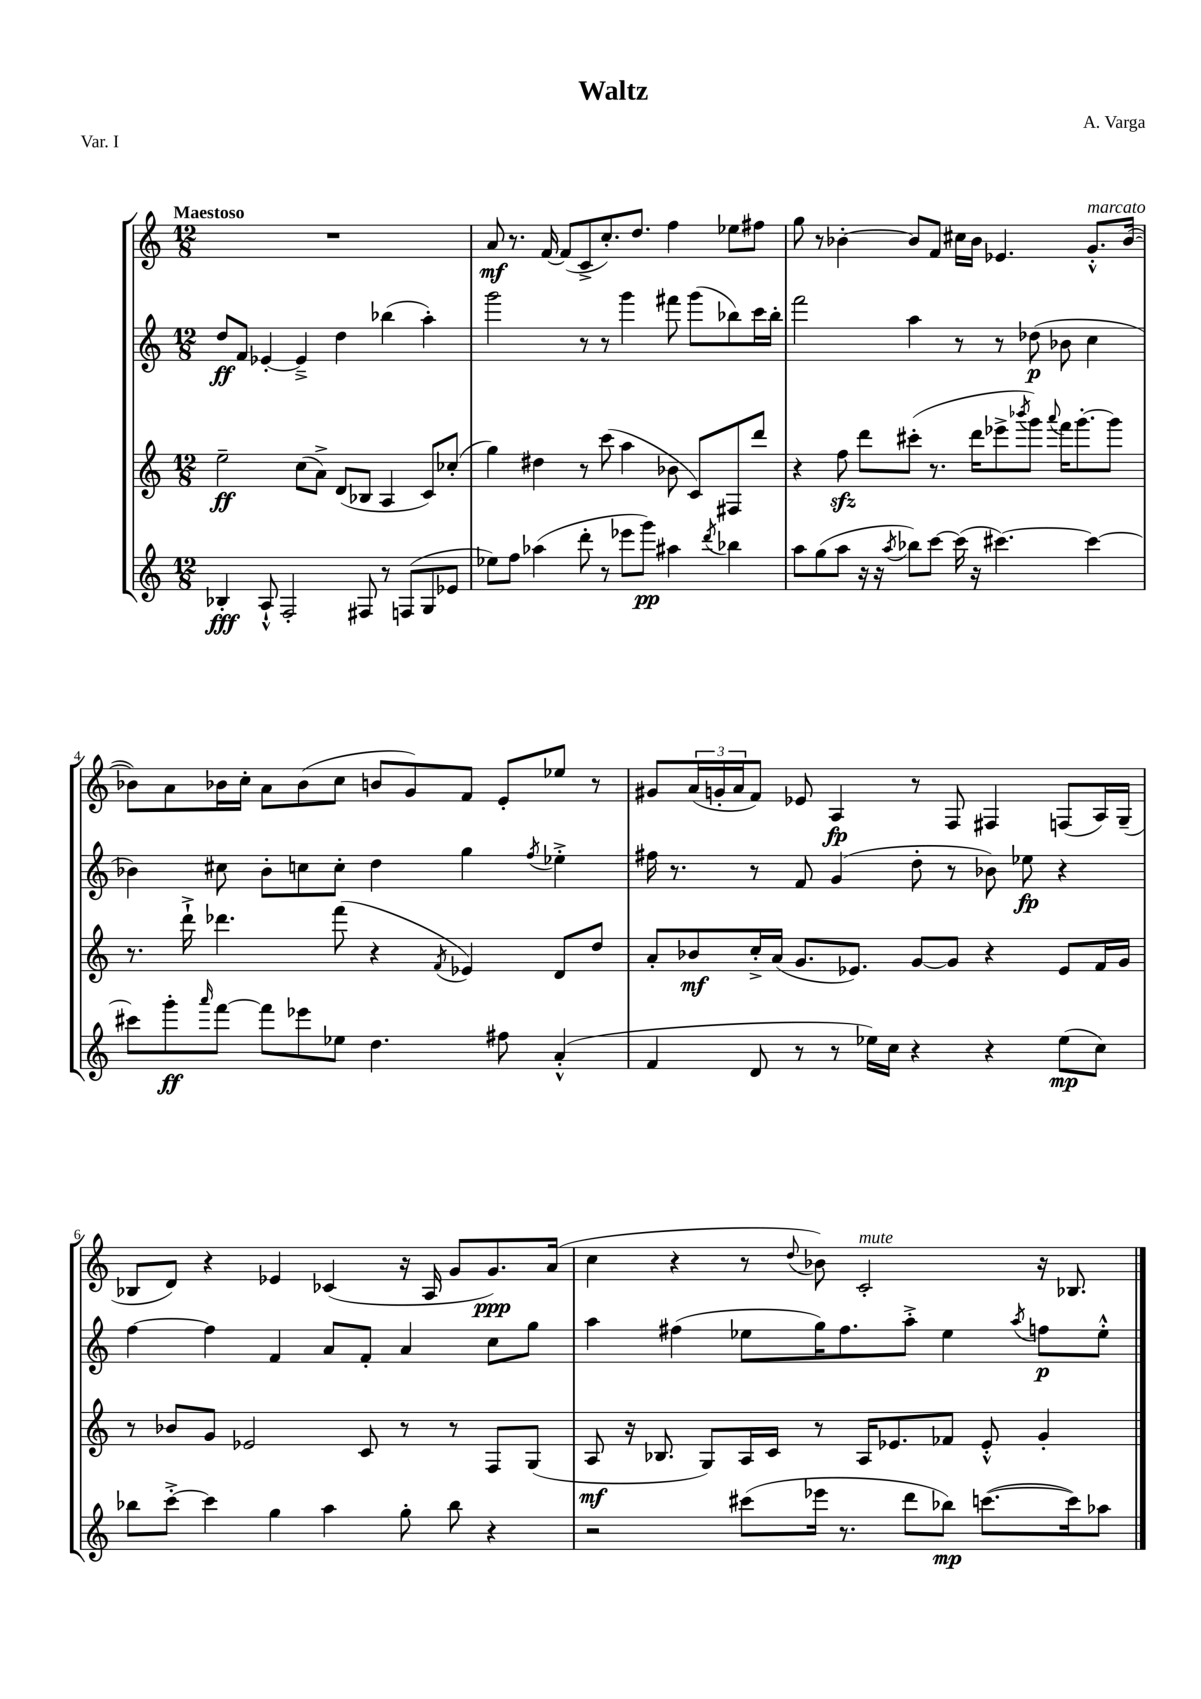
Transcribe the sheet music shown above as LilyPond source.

\header { title = "Waltz" composer = "A. Varga" piece = "Var. I" }
<<
\new StaffGroup <<
\new Staff = "s0" {
    \clef treble \key c \major \numericTimeSignature \time 12/8 \tempo "Maestoso"
    R1. |
    a'8\mf r8. f'16~ f'8( c'8-> c''8.-.) d''8. f''4 ees''8 fis''8 |
    g''8 r8 bes'4~-. bes'8 f'8 cis''16 bes'16 ees'4. g'8.-.-^^\markup { \italic "marcato" } bes'16~( |
    bes'8) a'8 bes'16 c''16-. a'8 bes'8( c''8 b'8 g'8) f'8 e'8-. ees''8 r8 |
    gis'8 \tuplet 3/2 { a'16( g'16-. a'16 } f'8) ees'8 a4\fp r8 f8 fis4 f8( a16) g16--( |
    bes8 d'8) r4 ees'4 ces'4( r16 a16 g'8 g'8.\ppp) a'16( |
    c''4 r4 r8 \appoggiatura { d''8 } bes'8) c'2-.^\markup { \italic "mute" } r16 bes8. \bar "|." |
}
\new Staff = "s1" {
    \clef treble \key c \major \numericTimeSignature \time 12/8
    d''8\ff f'8 ees'4~-. ees'4---> d''4 bes''4( a''4-.) |
    g'''2 r8 r8 g'''4 fis'''8 g'''8( bes''8) c'''16 bes''16-. |
    f'''2 a''4 r8 r8 des''8\p( bes'8 c''4 |
    bes'4) cis''8 bes'8-. c''8 c''8-. d''4 g''4 \acciaccatura { f''8 } ees''4-.-> |
    fis''16 r8. r8 f'8 g'4( d''8-. r8 bes'8) ees''8\fp r4 |
    f''4~ f''4 f'4 a'8 f'8-. a'4 c''8 g''8 |
    a''4 fis''4( ees''8 g''16) fis''8. a''8-.-> ees''4 \acciaccatura { a''8 } f''8\p ees''8-.-^ \bar "|." |
}
\new Staff = "s2" {
    \clef treble \key c \major \numericTimeSignature \time 12/8
    e''2--\ff c''8( a'8->) d'8( bes8 a4 c'8) ces''8-.( |
    g''4) dis''4 r8 c'''8( a''4 bes'8 c'8) fis8 d'''8 |
    r4 f''8\sfz d'''8 cis'''8-.( r8. d'''16 ees'''8-> \acciaccatura { bes'''8 } g'''8) \appoggiatura { a'''8 } f'''16 g'''8.~-. g'''8 |
    r8. d'''16-!-> des'''4. f'''8( r4 \acciaccatura { f'8 } ees'4) d'8 d''8 |
    a'8-. bes'8\mf c''16-.-> a'16( g'8. ees'8.) g'8~ g'8 r4 ees'8 f'16 g'16 |
    r8 bes'8 g'8 ees'2 c'8 r8 r8 f8 g8( |
    a8\mf r16 bes8. g8) a16 c'16 r8 a16 ees'8. fes'8 ees'8-.-^ g'4-. \bar "|." |
}
\new Staff = "s3" {
    \clef treble \key c \major \numericTimeSignature \time 12/8
    bes4-.\fff a8-!-^ f2-. fis8 r8 f8( g8 ees'8 |
    ees''8) f''8 aes''4( d'''8-. r8 ees'''8 g'''8\pp) ais''4 \acciaccatura { d'''8 } bes''4 |
    a''8 g''8( a''8 r16 r16 \acciaccatura { a''8 } bes''8) c'''8~ c'''16( r16 cis'''4.~) cis'''4~ |
    cis'''8 g'''8-.\ff \grace { a'''16 } f'''8~ f'''8 ees'''8 ees''8 d''4. fis''8 a'4-.-^( |
    f'4 d'8 r8 r8 ees''16) c''16 r4 r4 ees''8\mp( c''8) |
    bes''8 c'''8~-.-> c'''4 g''4 a''4 g''8-. bes''8 r4 |
    r2 cis'''8( ees'''16 r8. d'''8 bes''8\mp) c'''8.~( c'''16) aes''8 \bar "|." |
}
>>
>>
